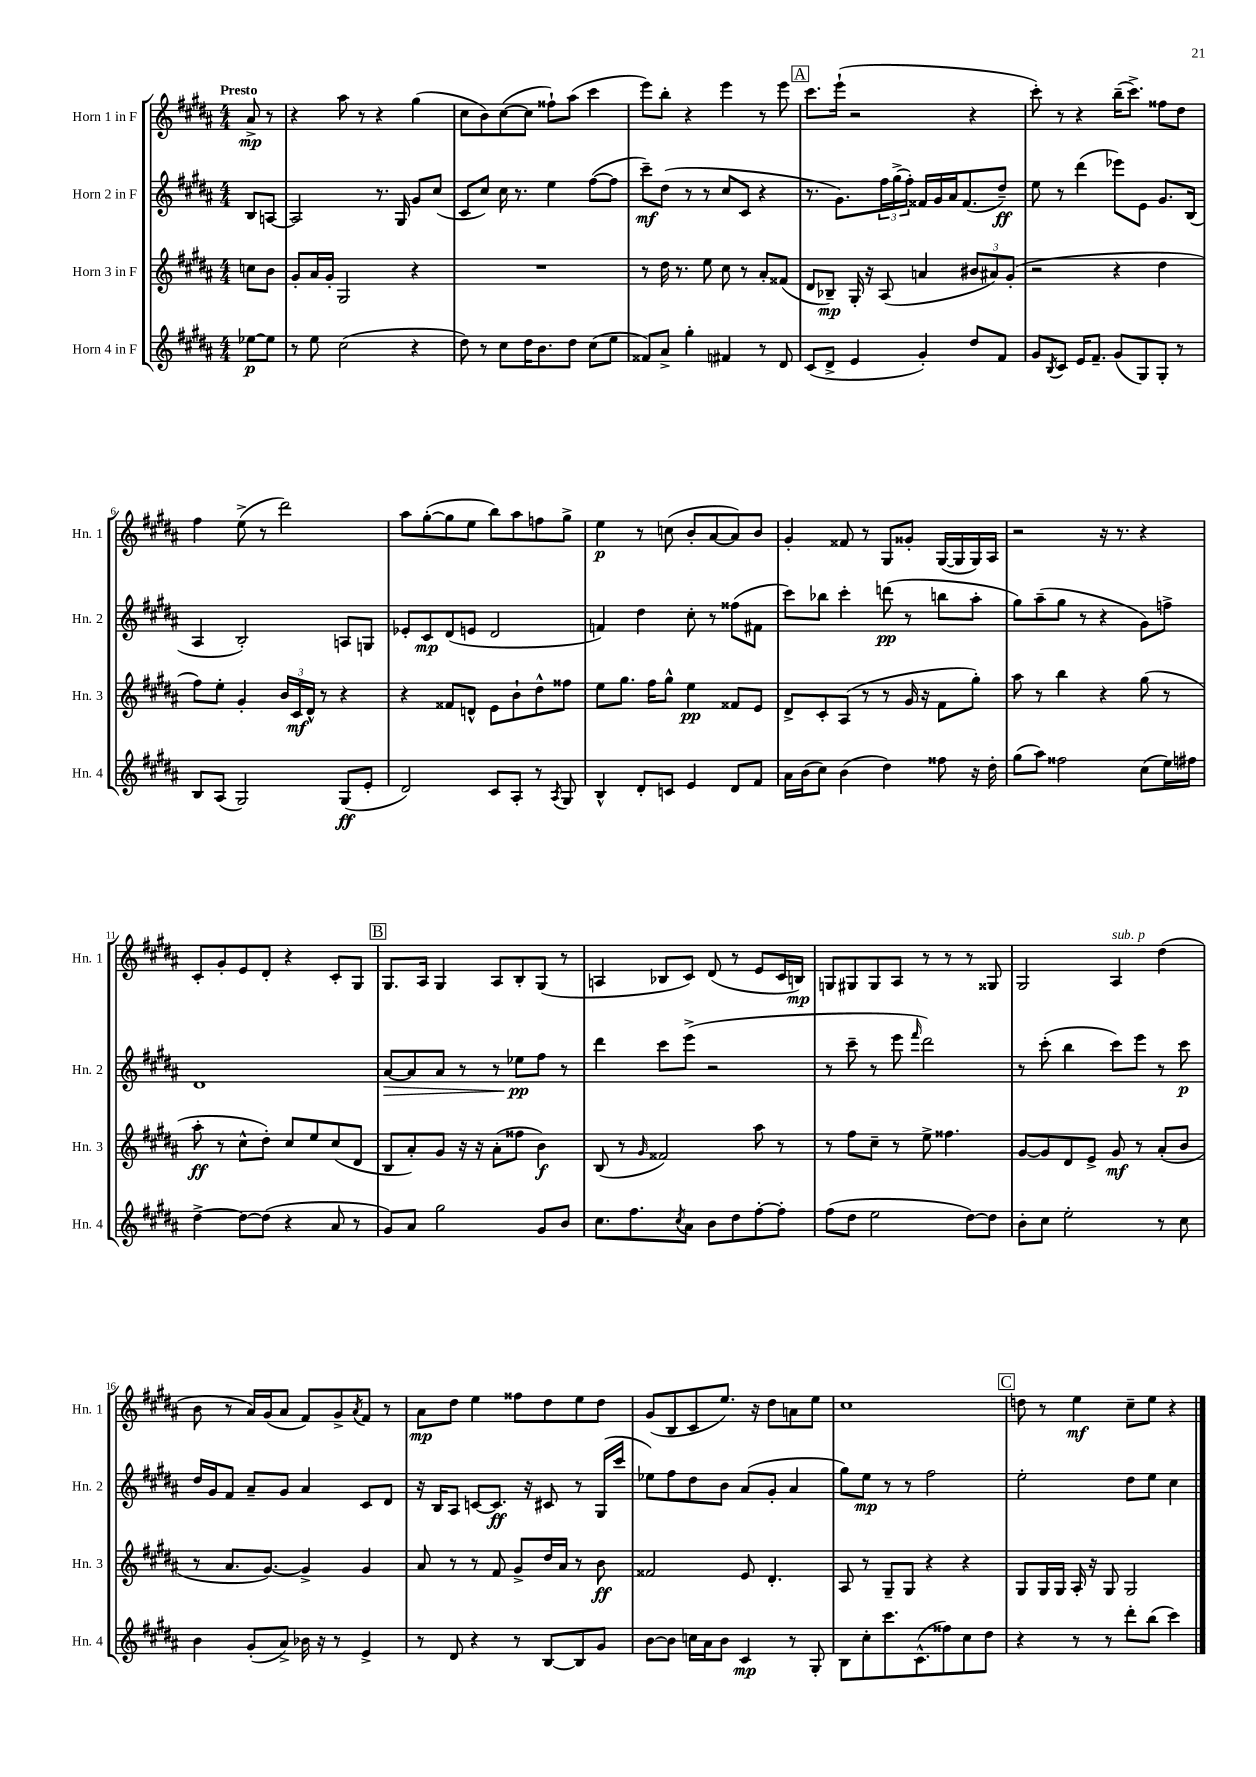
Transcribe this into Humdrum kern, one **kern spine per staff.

**kern	**dynam	**kern	**dynam	**kern	**dynam	**kern	**dynam
*part4	*part4	*part3	*part3	*part2	*part2	*part1	*part1
*staff4	*staff4	*staff3	*staff3	*staff2	*staff2	*staff1	*staff1
*I"Horn 4 in F	*	*I"Horn 3 in F	*	*I"Horn 2 in F	*	*I"Horn 1 in F	*
*I'Hn. 4	*	*I'Hn. 3	*	*I'Hn. 2	*	*I'Hn. 1	*
*clefG2	*	*clefG2	*	*clefG2	*	*clefG2	*
*k[f#c#g#d#a#]	*	*k[f#c#g#d#a#]	*	*k[f#c#g#d#a#]	*	*k[f#c#g#d#a#]	*
*M4/4	*	*M4/4	*	*M4/4	*	*M4/4	*
=	=	=	=	=	=	=	=
!	!	!	!	!	!	!LO:TX:a:B:t=Presto	!
[8ee-X\L	p	8ccn\L	.	8B/L	.	8a#^/	mp
8ee-\J]	.	8b\J	.	[8An/J	.	8r	.
=1	=1	=1	=1	=1	=1	=1	=1
8r	.	8g#'/L	.	2A/]	.	4r	.
8ee\	.	16a#/L	.	.	.	.	.
.	.	16g#'/JJ	.	.	.	.	.
(2cc#\	.	2G#/	.	.	.	8aa#\	.
.	.	.	.	.	.	8r	.
.	.	.	.	8.r	.	4r	.
.	.	.	.	16G#/	.	.	.
4r	.	4r	.	8g#/L	.	(4gg#\	.
.	.	.	.	(8cc#/J	.	.	.
=2	=2	=2	=2	=2	=2	=2	=2
8dd#\)	.	1r	.	8c#/L	.	8cc#\L	.
8r	.	.	.	8cc#/J)	.	8b\)	.
8cc#\L	.	.	.	16cc#\	.	([8cc#\	.
.	.	.	.	8.r	.	.	.
16dd#\K	.	.	.	.	.	8cc#\J]	.
8.b\	.	.	.	.	.	.	.
.	.	.	.	4ee\	.	8ff##X`\L)	.
8dd#\J	.	.	.	.	.	(8aa#\J	.
(8cc#\L	.	.	.	([8ff#\L	.	4ccc#\	.
8ee\J	.	.	.	8ff#\J]	.	.	.
=3	=3	=3	=3	=3	=3	=3	=3
8f##X/L)	.	8r	.	8ccc#~\L)	mf	8eee\L)	.
8a#^/J	.	16dd#\	.	(8dd#\J	.	8bb'\J	.
.	.	8.r	.	.	.	.	.
4gg#'\	.	.	.	8r	.	4r	.
.	.	8ee\	.	8r	.	.	.
4f#X/	.	8cc#\	.	8cc#/L	.	4eee\	.
.	.	8r	.	8c#/J	.	.	.
8r	.	8a#'/L	.	4r	.	8r	.
8d#/	.	(8f##X/J	.	.	.	8eee\	.
!!LO:REH:place=s1:t=A
=4	=4	=4	=4	=4	=4	=4	=4
(8c#/L	.	8d#/L	.	8.r	.	8.ccc#\L	.
8d#^/J	.	8B-X~/J)	mp	.	.	.	.
.	.	.	.	8.g#\L)	.	(16eee`\Jk	.
4e/	.	16G#'/	.	.	.	2r	.
.	.	16r	.	.	.	.	.
.	.	(8A#/	.	24ff#\L	.	.	.
.	.	.	.	(24gg#^\	.	.	.
.	.	.	.	24ff#'\JJ)	.	.	.
4g#'/)	.	4an/	.	16f##X/LL	.	.	.
.	.	.	.	16g#/	.	.	.
.	.	.	.	16a#/J	.	.	.
.	.	.	.	(8.f##/	.	.	.
8dd#/L	.	12b#X/L	.	.	.	4r	.
.	.	12a#X/)	.	.	.	.	.
8f#/J	.	.	.	8dd#~/J)	ff	.	.
.	.	(12g#'/J	.	.	.	.	.
=5	=5	=5	=5	=5	=5	=5	=5
8g#/L	.	2r	.	8ee\	.	8ccc#'\)	.
8qB/	.	.	.	.	.	.	.
8c#/J	.	.	.	8r	.	8r	.
16e/KL	.	.	.	(4ddd#\	.	4r	.
8.f#~/J	.	.	.	.	.	.	.
(8g#/L	.	4r	.	8eee-X\L)	.	(16bb~\KL	.
.	.	.	.	.	.	8.ccc#^\J)	.
8G#/)	.	.	.	8e\J	.	.	.
8G#'/J	.	4dd#\	.	8.g#/L	.	8ff##X\L	.
8r	.	.	.	.	.	8dd#\J	.
.	.	.	.	(16B/Jk	.	.	.
!!LO:LB:g=z
=6	=6	=6	=6	=6	=6	=6	=6
8B/L	.	8ff#\L)	.	4A#/	.	4ff#\	.
(8A#/J	.	8ee'\J	.	.	.	.	.
2G#/)	.	4g#'/	.	2B'/)	.	(8ee^\	.
.	.	.	.	.	.	8r	.
.	.	24b/LL	.	.	.	2ddd#\)	.
.	.	24c#/	mf	.	.	.	.
.	.	24d#^^/JJ	.	.	.	.	.
.	.	8r	.	.	.	.	.
(8G#/L	ff	4r	.	8An/L	.	.	.
8e'/J	.	.	.	8Gn/J	.	.	.
=7	=7	=7	=7	=7	=7	=7	=7
2d#/)	.	4r	.	8e-X'/L	.	8aa#\L	.
.	.	.	.	8c#/	mp	([8gg#'\	.
.	.	8f##X/L	.	(8d#/	.	8gg#\]	.
.	.	8dn^^/J	.	8en/J	.	8ee\J	.
8c#/L	.	8e\L	.	2d#/	.	8bb\L)	.
8A#'/J	.	8b`\	.	.	.	8aa#\	.
8r	.	8dd#^^\	.	.	.	8ffn\	.
8qA#/	.	.	.	.	.	.	.
8G#/	.	8ff##X\J	.	.	.	8gg#^\J	.
=8	=8	=8	=8	=8	=8	=8	=8
4B^^/	.	8ee\L	.	4fn/)	.	4ee\	p
.	.	8.gg#\J	.	.	.	.	.
8d#'/L	.	.	.	4dd#\	.	8r	.
.	.	16ff#\KL	.	.	.	.	.
8cn/J	.	8gg#^^\J	.	.	.	(8ccn\	.
4e/	.	4ee\	pp	8cc#'\	.	8b'/L	.
.	.	.	.	8r	.	[8a#/	.
8d#/L	.	8f##X/L	.	(8ff##X\L	.	8a#/])	.
8f#/J	.	8e/J	.	8f#X\J	.	8b/J	.
=9	=9	=9	=9	=9	=9	=9	=9
16a#\LL	.	8d#^/L	.	8ccc#\L)	.	4g#'/	.
(16b\J	.	.	.	.	.	.	.
8cc#\J)	.	8c#'/	.	8bb-X\J	.	.	.
(4b\	.	(8A#/J	.	4ccc#'\	.	8f##X/	.
.	.	8r	.	.	.	8r	.
4dd#\)	.	8r	.	(8dddn\	pp	8G#/L	.
.	.	16g#/	.	8r	.	8g##X'/J	.
.	.	16r	.	.	.	.	.
8ff##X\	.	8f#\L	.	8bbn\L	.	([16G#/LL	.
.	.	.	.	.	.	16G#/]	.
16r	.	8gg#'\J)	.	8aa#'\J	.	16G#/)	.
16dd#'\	.	.	.	.	.	16A#/JJ	.
=10	=10	=10	=10	=10	=10	=10	=10
(8gg#\L	.	8aa#\	.	8gg#\L)	.	2r	.
8aa#\J)	.	8r	.	(8aa#~\	.	.	.
2ff##X\	.	4bb\	.	8gg#\J	.	.	.
.	.	.	.	8r	.	.	.
.	.	4r	.	4r	.	16r	.
.	.	.	.	.	.	8.r	.
(8cc#\L	.	(8gg#\	.	8g#\L)	.	4r	.
16ee\L)	.	8r	.	8ffn^\J	.	.	.
16ff#X\JJ	.	.	.	.	.	.	.
!!LO:LB:g=z
=11	=11	=11	=11	=11	=11	=11	=11
[4dd#^\	.	8aa#'\	ff	1d#	.	8c#'/L	.
.	.	8r	.	.	.	8g#'/	.
8dd#\L_	.	8cc#^^\L	.	.	.	8e/	.
(8dd#\J]	.	8dd#'\J)	.	.	.	8d#'/J	.
4r	.	8cc#/L	.	.	.	4r	.
.	.	8ee/	.	.	.	.	.
8a#/	.	(8cc#/	.	.	.	8c#'/L	.
8r	.	8d#/J	.	.	.	8G#/J	.
!!LO:REH:place=s1:t=B
=12	=12	=12	=12	=12	=12	=12	=12
!	!	!	!	!	!LO:HP:b	!	!
8g#/L)	.	8B/L	.	[8a#/L	>	8.G#/L	.
8a#/J	.	8a#'/)	.	8a#/]	.	.	.
.	.	.	.	.	.	16A#/Jk	.
2gg#\	.	8g#/J	.	8a#/J	.	4G#/	.
.	.	16r	.	8r	.	.	.
.	.	16r	.	.	.	.	.
.	.	(8a#'\L	.	8r	.	8A#/L	.
.	.	8ff##X\J	.	8ee-X\L	pp	8B'/	.
8g#/L	.	4b\)	f	8ff#\J	]	(8G#/J	.
8b/J	.	.	.	8r	.	8r	.
=13	=13	=13	=13	=13	=13	=13	=13
8.cc#\L	.	(8B/	.	4ddd#\	.	4An/	.
.	.	8r	.	.	.	.	.
8.ff#\	.	.	.	.	.	.	.
.	.	16qqg#/	.	.	.	.	.
.	.	2f##X/)	.	8ccc#\L	.	8B-X/L	.
8qcc#/	.	.	.	.	.	.	.
8a#\J	.	.	.	(8eee^\J	.	8c#/J)	.
8b\L	.	.	.	2r	.	(8d#/	.
8dd#\	.	.	.	.	.	8r	.
[8ff#'\	.	8aa#\	.	.	.	8e/L	.
8ff#'\J]	.	8r	.	.	.	16c#/L	.
.	.	.	.	.	.	16Bn/JJ)	mp
=14	=14	=14	=14	=14	=14	=14	=14
(8ff#\L	.	8r	.	8r	.	8Gn/L	.
8dd#\J	.	8ff#\L	.	8ccc#~\	.	8G#X/	.
2ee\	.	8cc#~\J	.	8r	.	8G#/	.
.	.	8r	.	8eee\	.	8A#/J	.
.	.	.	.	16qqfff#/	.	.	.
.	.	8ee^\	.	2ddd#\)	.	8r	.
.	.	4.ff##X\	.	.	.	8r	.
[8dd#\L)	.	.	.	.	.	8r	.
8dd#\J]	.	.	.	.	.	8G##X/	.
=15	=15	=15	=15	=15	=15	=15	=15
8b'\L	.	[8g#/L	.	8r	.	2G#/	.
8cc#\J	.	8g#/]	.	(8ccc#'\	.	.	.
2ee'\	.	8d#/	.	4bb\	.	.	.
.	.	8e^/J	.	.	.	.	.
!	!	!	!	!	!	!LO:TX:a:i:t=sub. p	!
.	.	8g#/	mf	8ccc#\L)	.	4A#/	.
.	.	8r	.	8eee\J	.	.	.
8r	.	(8a#'/L	.	8r	.	(4dd#\	.
8cc#\	.	8b/J	.	8ccc#\	p	.	.
!!LO:LB:g=z
=16	=16	=16	=16	=16	=16	=16	=16
4b\	.	8r	.	16dd#/LL	.	8b\	.
.	.	.	.	16g#/J	.	.	.
.	.	8.a#/L	.	8f#/J	.	8r	.
(8g#'/L	.	.	.	8a#~/L	.	16a#/LL)	.
.	.	[8.g#/J)	.	.	.	(16g#/J	.
8a#^/J)	.	.	.	8g#/J	.	8a#/J	.
16b-X\	.	4g#^/]	.	4a#/	.	8f#/L)	.
16r	.	.	.	.	.	.	.
8r	.	.	.	.	.	8g#^/	.
.	.	.	.	.	.	8qa#/	.
4e^/	.	4g#/	.	8c#/L	.	8f#/J	.
.	.	.	.	8d#/J	.	8r	.
=17	=17	=17	=17	=17	=17	=17	=17
8r	.	8a#/	.	16r	.	8a#\L	mp
.	.	.	.	16B/KL	.	.	.
8d#/	.	8r	.	8A#/J	.	8dd#\J	.
4r	.	8r	.	[8cn/L	.	4ee\	.
.	.	8f#/	.	8.c/J]	ff	.	.
8r	.	8g#^/L	.	.	.	8ff##X\L	.
.	.	.	.	16r	.	.	.
[8B/L	.	16dd#/L	.	8c#X/	.	8dd#\	.
.	.	16a#/JJ	.	.	.	.	.
8B/]	.	8r	.	8r	.	8ee\	.
8g#/J	.	8b\	ff	(16G#/LL	.	8dd#\J	.
.	.	.	.	16ccc#/JJ	.	.	.
=18	=18	=18	=18	=18	=18	=18	=18
[8b\L	.	2f##X/	.	8ee-X\L)	.	(8g#/L	.
8b\J]	.	.	.	8ff#\	.	8B/	.
16ccn\LL	.	.	.	8dd#\	.	8c#/	.
16a#\J	.	.	.	.	.	.	.
8b\J	.	.	.	8b\J	.	8.ee/J)	.
4c#/	mp	8e/	.	(8a#/L	.	.	.
.	.	.	.	.	.	16r	.
.	.	4.d#'/	.	8g#'/J	.	8dd#\L	.
8r	.	.	.	4a#/	.	8an\	.
8G#'/	.	.	.	.	.	8ee\J	.
=19	=19	=19	=19	=19	=19	=19	=19
8B\L	.	8A#/	.	8gg#\L)	.	1cc#	.
8cc#'\	.	8r	.	8ee\J	mp	.	.
8.ccc#\	.	8G#~/L	.	8r	.	.	.
.	.	8G#/J	.	8r	.	.	.
(8.c#^^\	.	.	.	.	.	.	.
.	.	4r	.	2ff#\	.	.	.
8ff##X\)	.	.	.	.	.	.	.
8cc#\	.	4r	.	.	.	.	.
8dd#\J	.	.	.	.	.	.	.
!!LO:REH:place=s1:t=C
=20	=20	=20	=20	=20	=20	=20	=20
4r	.	8G#/L	.	2ee'\	.	8ddn\	.
.	.	16G#/L	.	.	.	8r	.
.	.	16G#/JJ	.	.	.	.	.
8r	.	16A#'/	.	.	.	4ee\	mf
.	.	16r	.	.	.	.	.
8r	.	8G#/	.	.	.	.	.
8ddd#'\L	.	2G#/	.	8dd#\L	.	8cc#~\L	.
(8bb\J	.	.	.	8ee\J	.	8ee\J	.
4ccc#\)	.	.	.	4cc#\	.	4r	.
==	==	==	==	==	==	==	==
*-	*-	*-	*-	*-	*-	*-	*-
